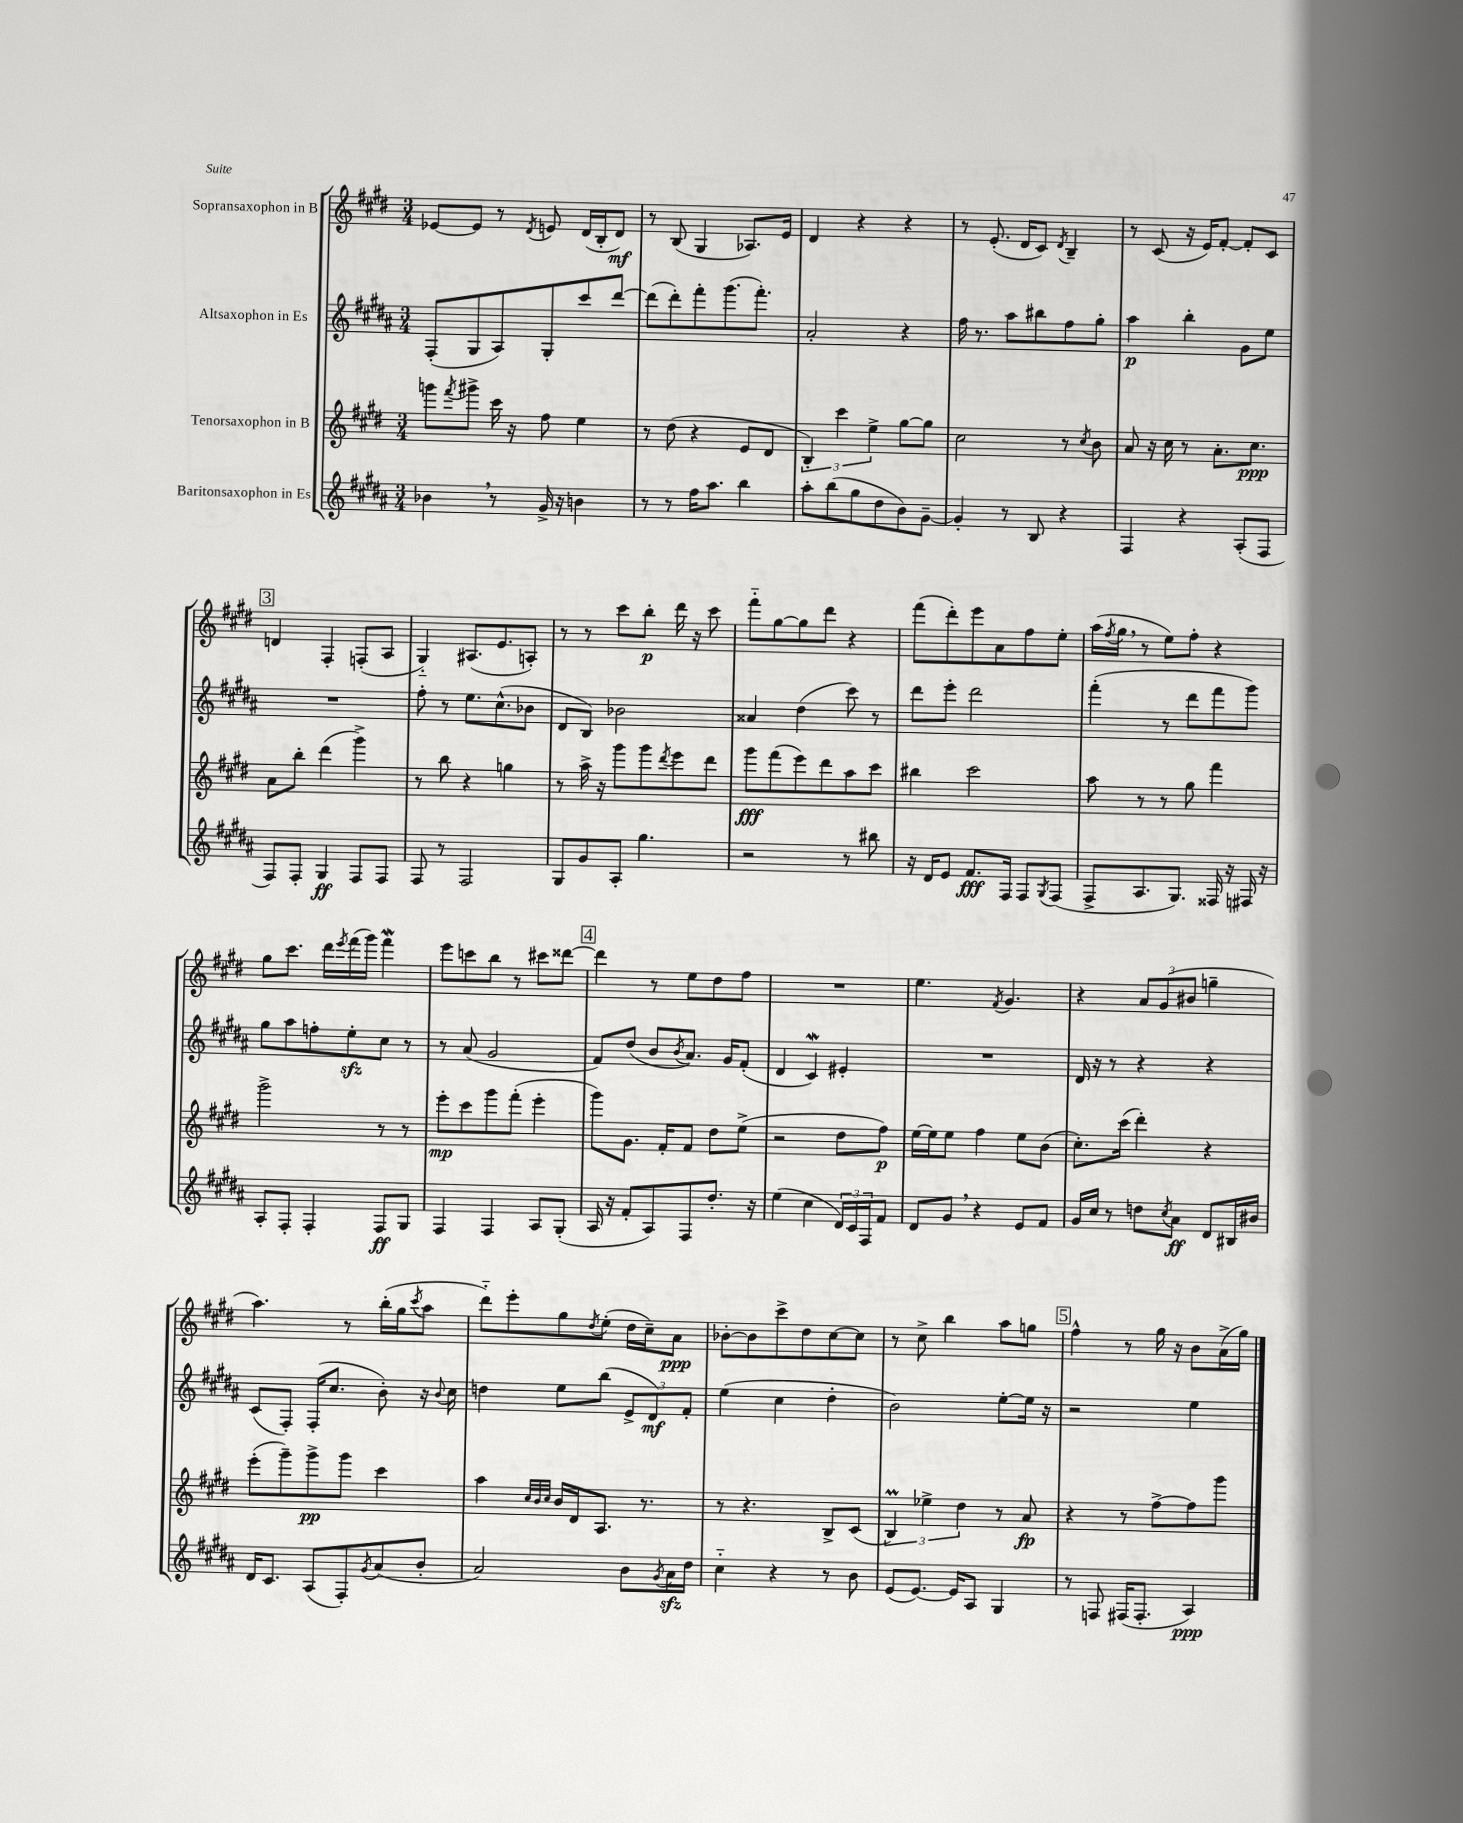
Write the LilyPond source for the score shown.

<<
\new StaffGroup <<
\new Staff = "s0" \with { instrumentName = "Sopransaxophon in B" } {
    \clef treble \key e \major \numericTimeSignature \time 3/4
    ees'8~ ees'8 r8 \acciaccatura { dis'8 } e'8 dis'16( b16-. dis'8\mf) |
    r8 b8( gis4 aes8.) e'16 |
    dis'4 r4 r4 |
    r8 e'8.-.( dis'16 cis'8) \acciaccatura { dis'8 } b4-- |
    r8 cis'8( r16 e'16) fis'8~-. fis'8-. cis'8 |
    \mark \markup { \box "3" } d'4 fis4-. f8-.( a8 |
    gis4-_) ais8.( e'8. a8-.) |
    r8 r8 cis'''8 b''8-.\p dis'''16 r16 cis'''8 |
    fis'''8-_ gis''8~ gis''8 dis'''8 r4 |
    fis'''8( dis'''8-.) e'''8 a'8 fis''8 e''8-. |
    a''16( \acciaccatura { fis''8 } gis''16 \breathe r8 e''8) fis''8-. r4 |
    gis''8 cis'''8. dis'''16 \acciaccatura { e'''8 } fis'''16( gis'''16) fis'''4\mordent |
    e'''8 c'''8 b''8 r8 cis'''8 disis'''8~ |
    \mark \markup { \box "4" } disis'''4 r8 e''8 dis''8 fis''8 |
    R2. |
    e''4. \acciaccatura { fis'8 } gis'4. |
    r4 \tuplet 3/2 { a'8 gis'8( bis'8 } g''4-- |
    a''4.) r8 b''16-.( gis''16 \acciaccatura { cis'''8 } a''8 |
    dis'''8-_) e'''8-. gis''8 \acciaccatura { dis''8 } e''8-.( dis''16 cis''16--) a'8\ppp |
    bes'8~-. bes'8 cis'''8-> dis''8 cis''8~ cis''8 |
    r8 cis''8-> b''4 a''8 g''8 |
    \mark \markup { \box "5" } fis''4-^ r8 gis''16 r16 b'8 a'16->( gis''16) \bar "|." |
}
\new Staff = "s1" \with { instrumentName = "Altsaxophon in Es" } {
    \clef treble \key b \major \numericTimeSignature \time 3/4
    fis8-.( gis8 ais8) gis8-. cis'''8 dis'''8~ |
    dis'''8( dis'''8-.) fis'''8-. gis'''8.( fis'''8.-.) |
    ais'2-. r4 |
    fis''16 r8. ais''8 bis''8 fis''8 gis''8-. |
    ais''4\p b''4-. gis'8 e''8 |
    \mark \markup { \box "3" } R2. |
    fis''8-. r8 e''8. cis''8.-^( bes'8 |
    dis'8 b8) bes'2 |
    aisis'4 dis''4( cis'''8) r8 |
    dis'''8 e'''8-. dis'''2 |
    fis'''4-.( r8 dis'''8 fis'''8 gis'''8) |
    gis''8 ais''8 f''8-. e''8-.\sfz cis''8 r8 |
    r8 ais'8( gis'2 |
    \mark \markup { \box "4" } fis'8) dis''8( b'8 \acciaccatura { b'8 } ais'8.) gis'16 fis'8-.( |
    dis'4 cis'4\mordent) eis'4-. |
    R2. |
    dis'16 r16 r8 r4 r4 |
    cis'8( fis8-.) fis16-.( cis''8. b'8-.) r16 \appoggiatura { b'8 } cis''16 |
    d''4 e''8 b''8( \tuplet 3/2 { e'8-> dis'8\mf) fis'8-. } |
    e''4( cis''4 dis''4-. |
    b'2) e''8~-. e''16 r16 |
    \mark \markup { \box "5" } r2 e''4 \bar "|." |
}
\new Staff = "s2" \with { instrumentName = "Tenorsaxophon in B" } {
    \clef treble \key e \major \numericTimeSignature \time 3/4
    g'''8 \acciaccatura { fis'''8 } gis'''8-> cis'''16 r16 fis''8 e''4 |
    r8 dis''8( r4 e'8 dis'8 |
    \tuplet 3/2 { b4-.) cis'''4 e''4-> } gis''8~ gis''8 |
    cis''2 r8 \acciaccatura { cis''8 } b'8 |
    a'8 r16 cis''16 r8 a'8.-. cis''8.\ppp |
    \mark \markup { \box "3" } a'8 b''8-. dis'''4( gis'''4->) |
    r8 b''8 r4 g''4 |
    r8 a''16-> r16 gis'''8 gis'''8 \acciaccatura { dis'''8 } e'''8 dis'''8 |
    gis'''8\fff fis'''8( e'''8) dis'''8 a''8 cis'''8 |
    bis''4 cis'''2 |
    a''8 r8 r8 gis''8 fis'''4 |
    gis'''2-> r8 r8 |
    e'''8-.\mp cis'''8 gis'''8 fis'''8-.( e'''4-. |
    \mark \markup { \box "4" } gis'''8) gis'8. fis'16-. fis'8 dis''8 e''8->( |
    r2 dis''8 fis''8\p) |
    e''16~ e''16 e''8 fis''4 e''8 b'8( |
    cis''8.-.) cis'''16( dis'''4-.) r4 |
    e'''8-.( gis'''8--) gis'''8->\pp gis'''8 cis'''4 |
    a''4 \grace { cis''32 b'32 cis''32 } b'16 dis'16 a8. r8. |
    r8 r4. b8-> cis'8( |
    \tuplet 3/2 { b4\prall) ees''4-> dis''4 } r8 a'8\fp |
    \mark \markup { \box "5" } r4 r8 fis''8~-> fis''8 gis'''8 \bar "|." |
}
\new Staff = "s3" \with { instrumentName = "Baritonsaxophon in Es" } {
    \clef treble \key b \major \numericTimeSignature \time 3/4
    bes'4 \breathe r8 gis'16-> r16 b'4 |
    r8 r8 fis''16 ais''8. b''4 |
    ais''8-. b''8( gis''8 dis''8 b'8) gis'8~-- |
    gis'4-. r8 b8 r4 |
    fis4 r4 ais8-.( fis8 |
    \mark \markup { \box "3" } fis8) fis8-. gis4\ff fis8 fis8 |
    fis8 r8 fis2 |
    gis8 gis'8 ais8-. gis''4. |
    r2 r8 bis''8 |
    r16 dis'16 e'8 fis'8.\fff fis16 fis8 \acciaccatura { gis8 } fis8( |
    fis8-> ais8. gis8.) fisis16 r16 fis16 r16 |
    ais8-. fis8-. fis4-. fis8\ff gis8 |
    fis4 fis4 ais8 gis8-.( |
    \mark \markup { \box "4" } ais16 r16 fis'8-. ais8) fis8 dis''8.-. r16 |
    e''4( cis''4 \tuplet 3/2 { dis'16) cis'16 fis16 } fis'8 |
    dis'8 gis'8 \breathe r4 e'8 fis'8 |
    gis'16 cis''16 r8 d''8 \acciaccatura { cis''8 } ais'8\ff dis'8 bis16 bis'16 |
    dis'16 cis'8. ais8( fis8-.) \acciaccatura { gis'8 } ais'8( b'8-. |
    ais'2) b'8 \acciaccatura { gis'8 } ais'16\sfz dis''16 |
    cis''4-_ r4 r8 b'8 |
    e'8( e'8.~) e'16 ais8 gis4 |
    \mark \markup { \box "5" } r8 f8 fis16( fis8.-. ais4\ppp) \bar "|." |
}
>>
>>
\layout { \context { \Score \remove "Bar_number_engraver" } }
